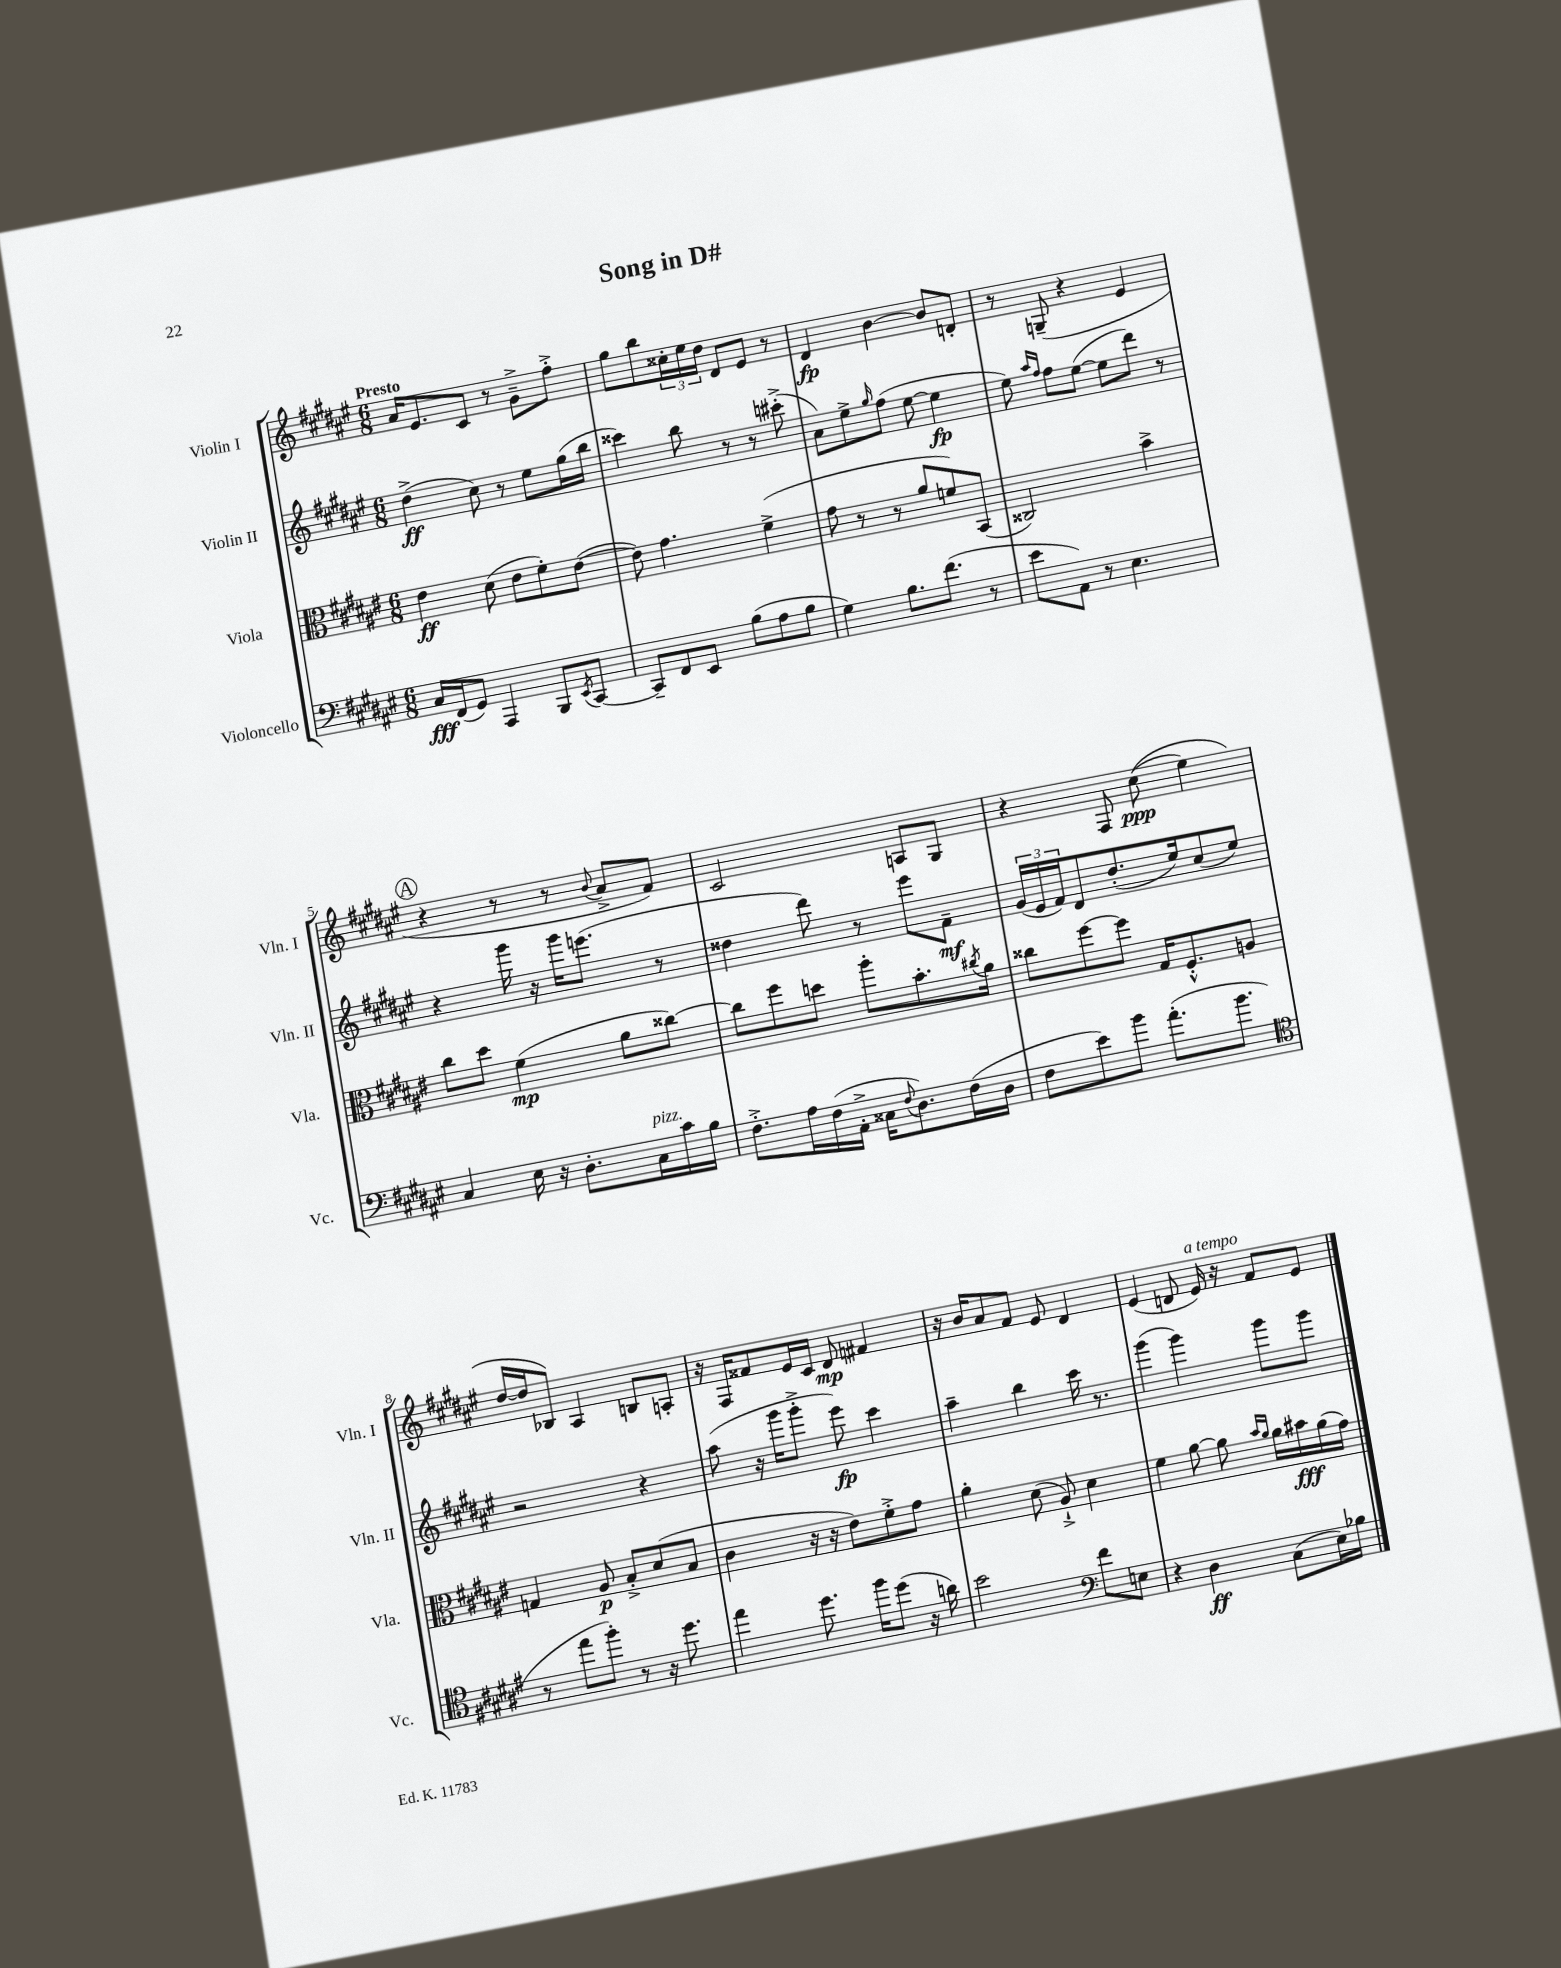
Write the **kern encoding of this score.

**kern	**kern	**kern	**kern
*staff4	*staff3	*staff2	*staff1
*clefF4	*clefC3	*clefG2	*clefG2
*k[f#c#g#d#a#e#]	*k[f#c#g#d#a#e#]	*k[f#c#g#d#a#e#]	*k[f#c#g#d#a#e#]
*M6/8	*M6/8	*M6/8	*M6/8
16C#	4e#	(4dd#^	16a#
(16FF#	.	.	8.e#
8GG#)	.	.	.
4AAA#	(8d#	8cc#)	8c#
.	8e#	8r	8r
8BBB	8f#')	8ee#	8g#~^
8qEE#	.	.	.
[8CC#	([8e#	(16gg#	8ff#'^
.	.	16bb	.
=	=	=	=
8CC#~]	8e#])	4ccc##)	8gg#
8FF#	4.g#	.	8bb
8EE#	.	8bb	24cc##'
.	.	.	24ee#
.	.	.	24dd#
(8B	.	8r	8d#
8A#	(4f#^	8r	8e#
8B	.	(8ccc#'^	8r
=	=	=	=
4G#)	8g#	8a#)	4d#
.	8r	8ee#^	.
.	.	16qqgg#	.
8.B	8r	(8ff#	[4b
.	8a#	[8ee#	.
(8.f#	.	.	.
.	8f)	4ee#]	8b]
8r	(8BB	.	8d'
=	=	=	=
8e#	2C##)	8ee#)	8r
.	.	16qqaa#	.
.	.	16qqff#	.
8AA#)	.	8ff#	(8G~
8r	.	([8ee#	4r
4.E#	.	8ee#]	.
.	4b^	8ddd#)	4e#
.	.	8r	.
=	=	=	=
4C#	8cc#	4r	4r
.	8dd#	.	.
16E#	(4f#	16ggg#	8r
16r	.	16r	.
8.D#'	.	16ggg#	8r
.	.	(8.eee	.
.	.	.	8qqb
.	8a#	.	8a#^
16C#	.	.	.
16c#	[8cc##)	8r	8f#)
16B	.	.	.
=	=	=	=
8.F#'^	8cc##]	4dd##	2c#
.	8ff#	.	.
16A#	.	.	.
(16F#	8dd	8ddd#)	.
16AA#'^	.	.	.
16C##	8aa#'	8r	.
8qqF#	.	.	.
8.D#)	.	.	.
.	8.b'	8eee#	8A
(16F#	.	8f#~	8G#
.	8qcc#	.	.
16D#	16a#	.	.
=	=	=	=
8F#	8cc##	(24g#	4r
.	.	24e#	.
.	.	24f#)	.
8e#)	[8ff#	8d#	.
8b	8ff#]	(8.dd#'	8F#
(8.a#'	16G#	.	&((8cc#
.	8.F#'^^	16ee#)	.
.	.	(8cc#	4ee#)
8.b	.	.	.
.	8A	8ee#)	.
=	=	=	=
*clefC4	*	*	*
8r	4G	2r	[16dd#
.	.	.	16dd#]
8ee#	.	.	8B-&)
8ff#')	8A#	.	4A#
8r	8B'^	.	.
16r	(8d#	4r	8B
8.dd#	.	.	.
.	8B	.	8A'
=	=	=	=
4ee#	4c#	(8aa#	16r
.	.	.	16F#
.	.	16r	8f##
.	.	16ggg#	.
8.dd#	16r	8ggg#'^	16e#
.	16r	.	16c#
.	8e#)	8eee#)	8d#
16ff#	.	.	.
(8dd#	8f#'^	4ccc#	4f#
16r	8g#	.	.
16a)	.	.	.
=	=	=	=
2b	4a#'	4aa#~	16r
.	.	.	16b
.	.	.	8a#
.	(8d#	4bb	8f#
.	8A#`^)	.	8e#
*clefF4	*	*	*
8f#	4d#	16ccc#	4d#
.	.	8.r	.
8E	.	.	.
=	=	=	=
4r	4f#	(4ggg#	(4e#
4D#	[8a#	4ggg#)	8d
.	8a#]	.	16e#)
.	.	.	16r
.	16qqb	.	.
.	16qqa#	.	.
(8C#	16a#	8ggg#	8f#
.	16b#	.	.
16E#)	(16a#	8ggg#	8e#
16B-	16g#)	.	.
==	==	==	==
*-	*-	*-	*-
